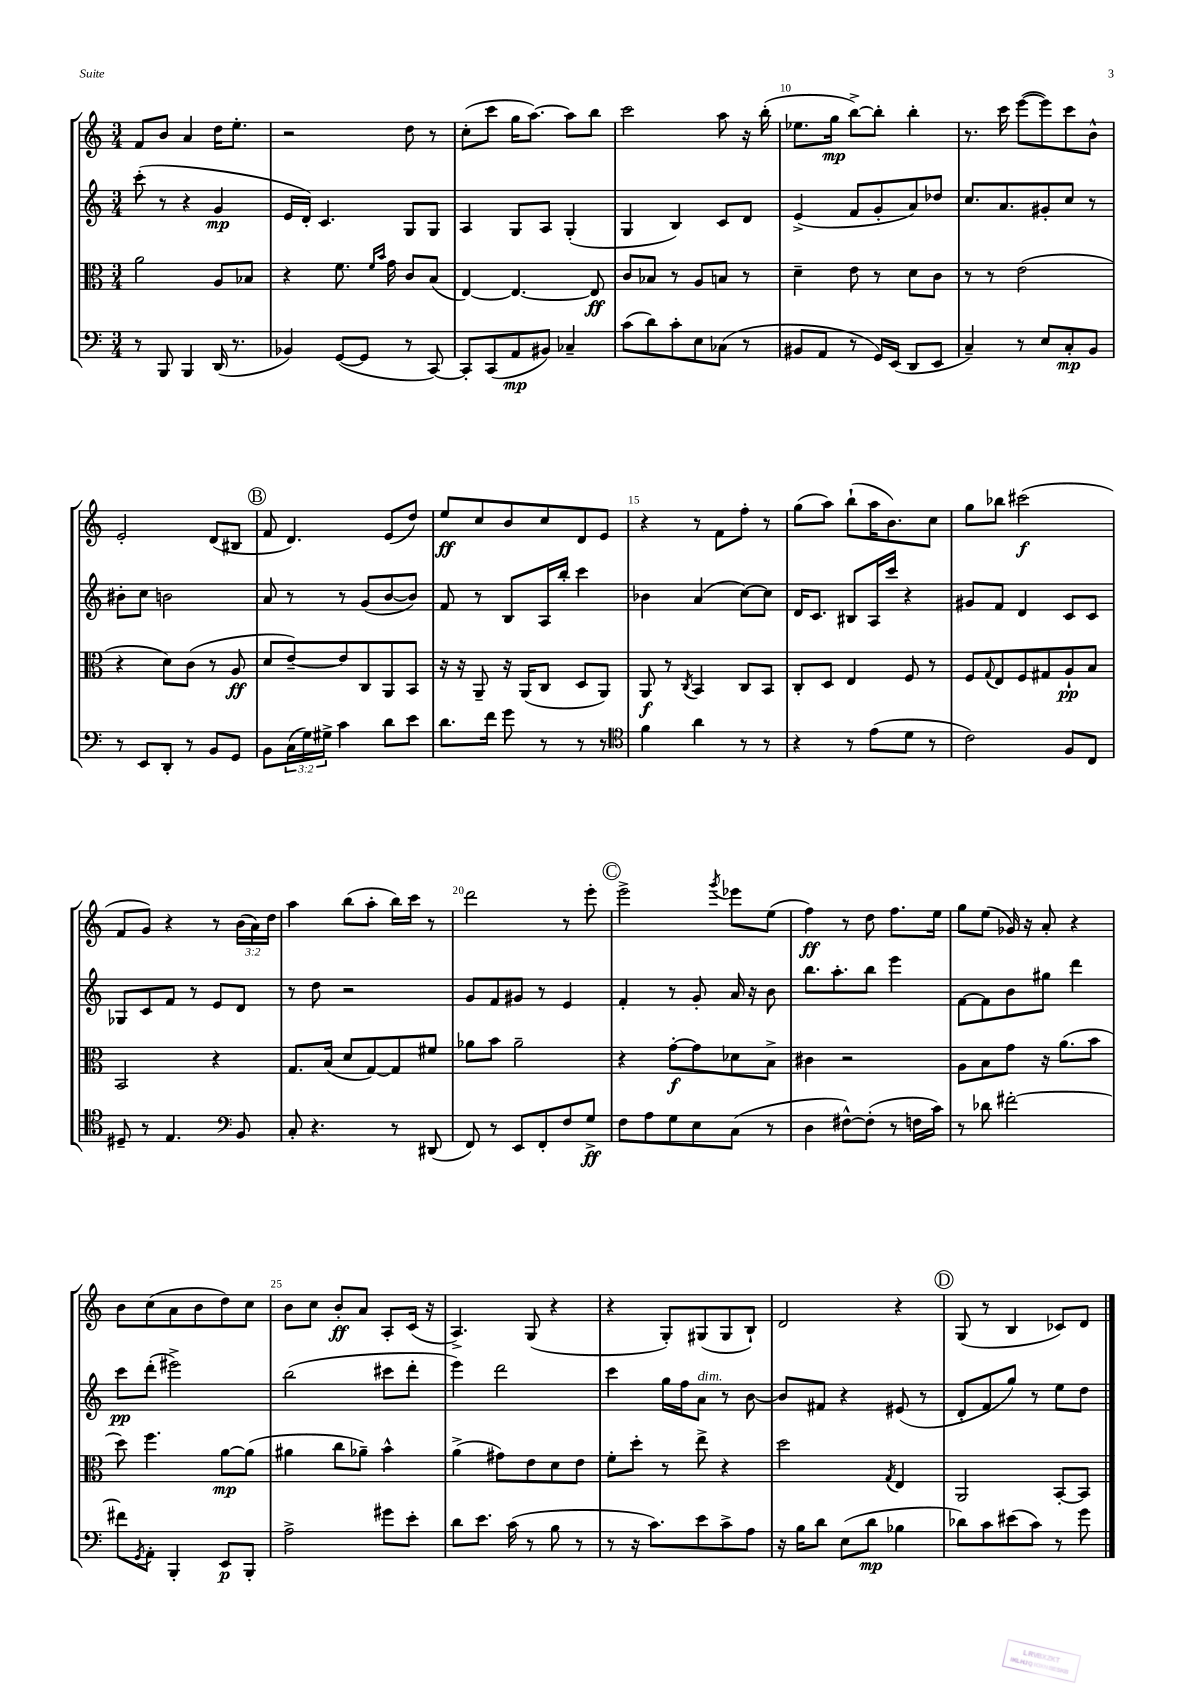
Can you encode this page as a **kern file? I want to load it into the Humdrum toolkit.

**kern	**kern	**kern	**kern
*staff4	*staff3	*staff2	*staff1
*clefF4	*clefC3	*clefG2	*clefG2
*k[]	*k[]	*k[]	*k[]
*M3/4	*M3/4	*M3/4	*M3/4
8r	2a	(8ccc'	8f
8BBB	.	8r	8b
4BBB	.	4r	4a
(16DD	8A	4g	16dd
8.r	.	.	8.ee'
.	8B-	.	.
=	=	=	=
4BB-)	4r	16e	2r
.	.	16d')	.
.	.	4.c	.
([8GG	8.f	.	.
8GG]	.	.	.
.	16qqf	.	.
.	16qqb	.	.
.	16g	.	.
8r	8c	8G	8dd
[8CC)	(8B	8G	8r
=	=	=	=
8CC']	[4E)	4A	(8cc'
(8CC	.	.	8ccc
8AA	4.E_	8G	16gg
.	.	.	[8.aa)
8BB#)	.	8A	.
4C-~	.	(4G'	8aa]
.	8E]	.	8bb
=	=	=	=
(8c	8c	4G	2ccc
8d)	8B-	.	.
8c'	8r	4B)	.
8E	8A	.	.
(8C-	8B	8c	8aa
8r	8r	8d	16r
.	.	.	(16bb'
=	=	=	=
8BB#	4d~	(4e^	8.ee-
8AA	.	.	.
.	.	.	16gg
8r	8e	8f	[8bb^)
16GG)	8r	8g'	8bb']
(16EE	.	.	.
8DD	8d	8a)	4bb'
8EE	8c	8dd-	.
=	=	=	=
4C~)	8r	8.cc	8.r
.	8r	.	.
.	.	8.a	16ccc
8r	(2e	.	([8eee
8E	.	8g#'	8eee])
8C'	.	8cc	8ccc
8BB	.	8r	8b^^
=	=	=	=
8r	4r	8b#'	2e'
8EE	.	8cc	.
8DD'	8d)	2b	.
8r	(8c	.	.
8BB	8r	.	(8d
8GG	8A	.	8B#
=	=	=	=
8BB	8d	8a	8f
(24C	[8e~)	8r	4.d)
24G)	.	.	.
24G#^	.	.	.
4c	8e]	8r	.
.	8C	(8g	.
8d	8AA	[8b	(8e
8e	8BB	8b])	8dd)
=	=	=	=
8.d	16r	8f	8ee
.	16r	.	.
.	8AA~	8r	8cc
16f	.	.	.
8g	16r	8B	8b
.	(16AA	.	.
8r	8C	16A	8cc
.	.	16bb'	.
8r	8D	4ccc	8d
8r	8AA)	.	8e
=	=	=	=
*clefC4	*	*	*
4f	8AA	4b-	4r
.	8r	.	.
.	8qC	.	.
4a	4BB	(4a	8r
.	.	.	8f
8r	8C	[8cc)	8ff'
8r	8BB	8cc]	8r
=	=	=	=
4r	8C'	16d	(8gg
.	.	8.c	.
.	8D	.	8aa)
8r	4E	8B#	(8bb`
(8e	.	16A	16aa
.	.	16ccc	8.b)
8d	8F	4r	.
8r	8r	.	8cc
=	=	=	=
2c)	8F	8g#	8gg
.	8qqG	.	.
.	8E	8f	8bb-
.	8F	4d	(2ccc#
.	8G#	.	.
8F	8A`	8c	.
8C	8B	8c	.
=	=	=	=
8D#~	2BB	8G-	8f
8r	.	8c	8g)
4.E	.	8f	4r
.	.	8r	.
.	4r	8e	8r
*clefF4	*	*	*
8BB	.	8d	(24b
.	.	.	24a)
.	.	.	24dd
=	=	=	=
8C'	8.G	8r	4aa
4.r	.	8dd	.
.	(16B	.	.
.	8d	2r	(8bb
.	[8G)	.	8aa'
8r	8G]	.	16bb)
.	.	.	16ccc
(8DD#	8f#	.	8r
=	=	=	=
8FF)	8a-	8g	2ddd
8r	8b	8f	.
8EE	2a-~	8g#	.
8FF'	.	8r	.
8F	.	4e	8r
8G^	.	.	8eee'
=	=	=	=
8F	4r	4f'	2eee^
8A	.	.	.
8G	[8g'	8r	.
8E	8g]	8g'	.
.	.	.	8qggg
(8C	8d-	16a	8eee-
.	.	16r	.
8r	8B^	8b	(8ee
=	=	=	=
4D	4c#	8.bb	4ff)
.	.	8.aa'	.
[8F#^^)	2r	.	8r
(8F#']	.	8bb	8dd
8r	.	4eee	8.ff
16F	.	.	.
16c)	.	.	16ee
=	=	=	=
8r	8A	[8f	8gg
8d-	8B	8f]	(8ee
[2f#'	8g	8b	16g-)
.	.	.	16r
.	16r	8gg#	8a'
.	(8.a	.	.
.	.	4ddd	4r
.	8b	.	.
=	=	=	=
8f#]	8dd)	8ccc	8b
8qGG	.	.	.
8AA'	4.ff	(8ddd'	(8cc
4BBB'	.	2eee#^)	8a
.	.	.	8b
8EE	[8a	.	8dd)
8BBB'	(8a]	.	8cc
=	=	=	=
2A^	4a#	(2bb	8b
.	.	.	8cc
.	8cc	.	8b'
.	8a-~)	.	8a
8g#	4b^^	8ccc#	8A'
8e'	.	8ddd'	(16c
.	.	.	16r
=	=	=	=
8d	(4a^	4eee)	4.A^)
8.e	.	.	.
.	8g#)	2ddd	.
(16c	.	.	.
8r	8e	.	(8G
8B	8d	.	4r
8r	8e	.	.
=	=	=	=
8r	8f'	4ccc	4r
16r	8dd'	.	.
8.c)	.	.	.
.	8r	16gg	8G')
.	.	16ff	.
8e	8ee^	8a	(8G#
8c^	4r	8r	8G#
8A	.	[8b	8B`)
=	=	=	=
16r	2dd	8b]	2d
16B	.	.	.
8d	.	8f#	.
(8E	.	4r	.
8d	.	.	.
.	8qG	.	.
4B-	4E	(8e#	4r
.	.	8r	.
=	=	=	=
8d-)	2AA	8d'	(8G
8c	.	8f	8r
(8e#	.	8gg)	4B
8c)	.	8r	.
8r	[8BB'	8ee	8c-)
8g	8BB]	8dd	8d
==	==	==	==
*-	*-	*-	*-
